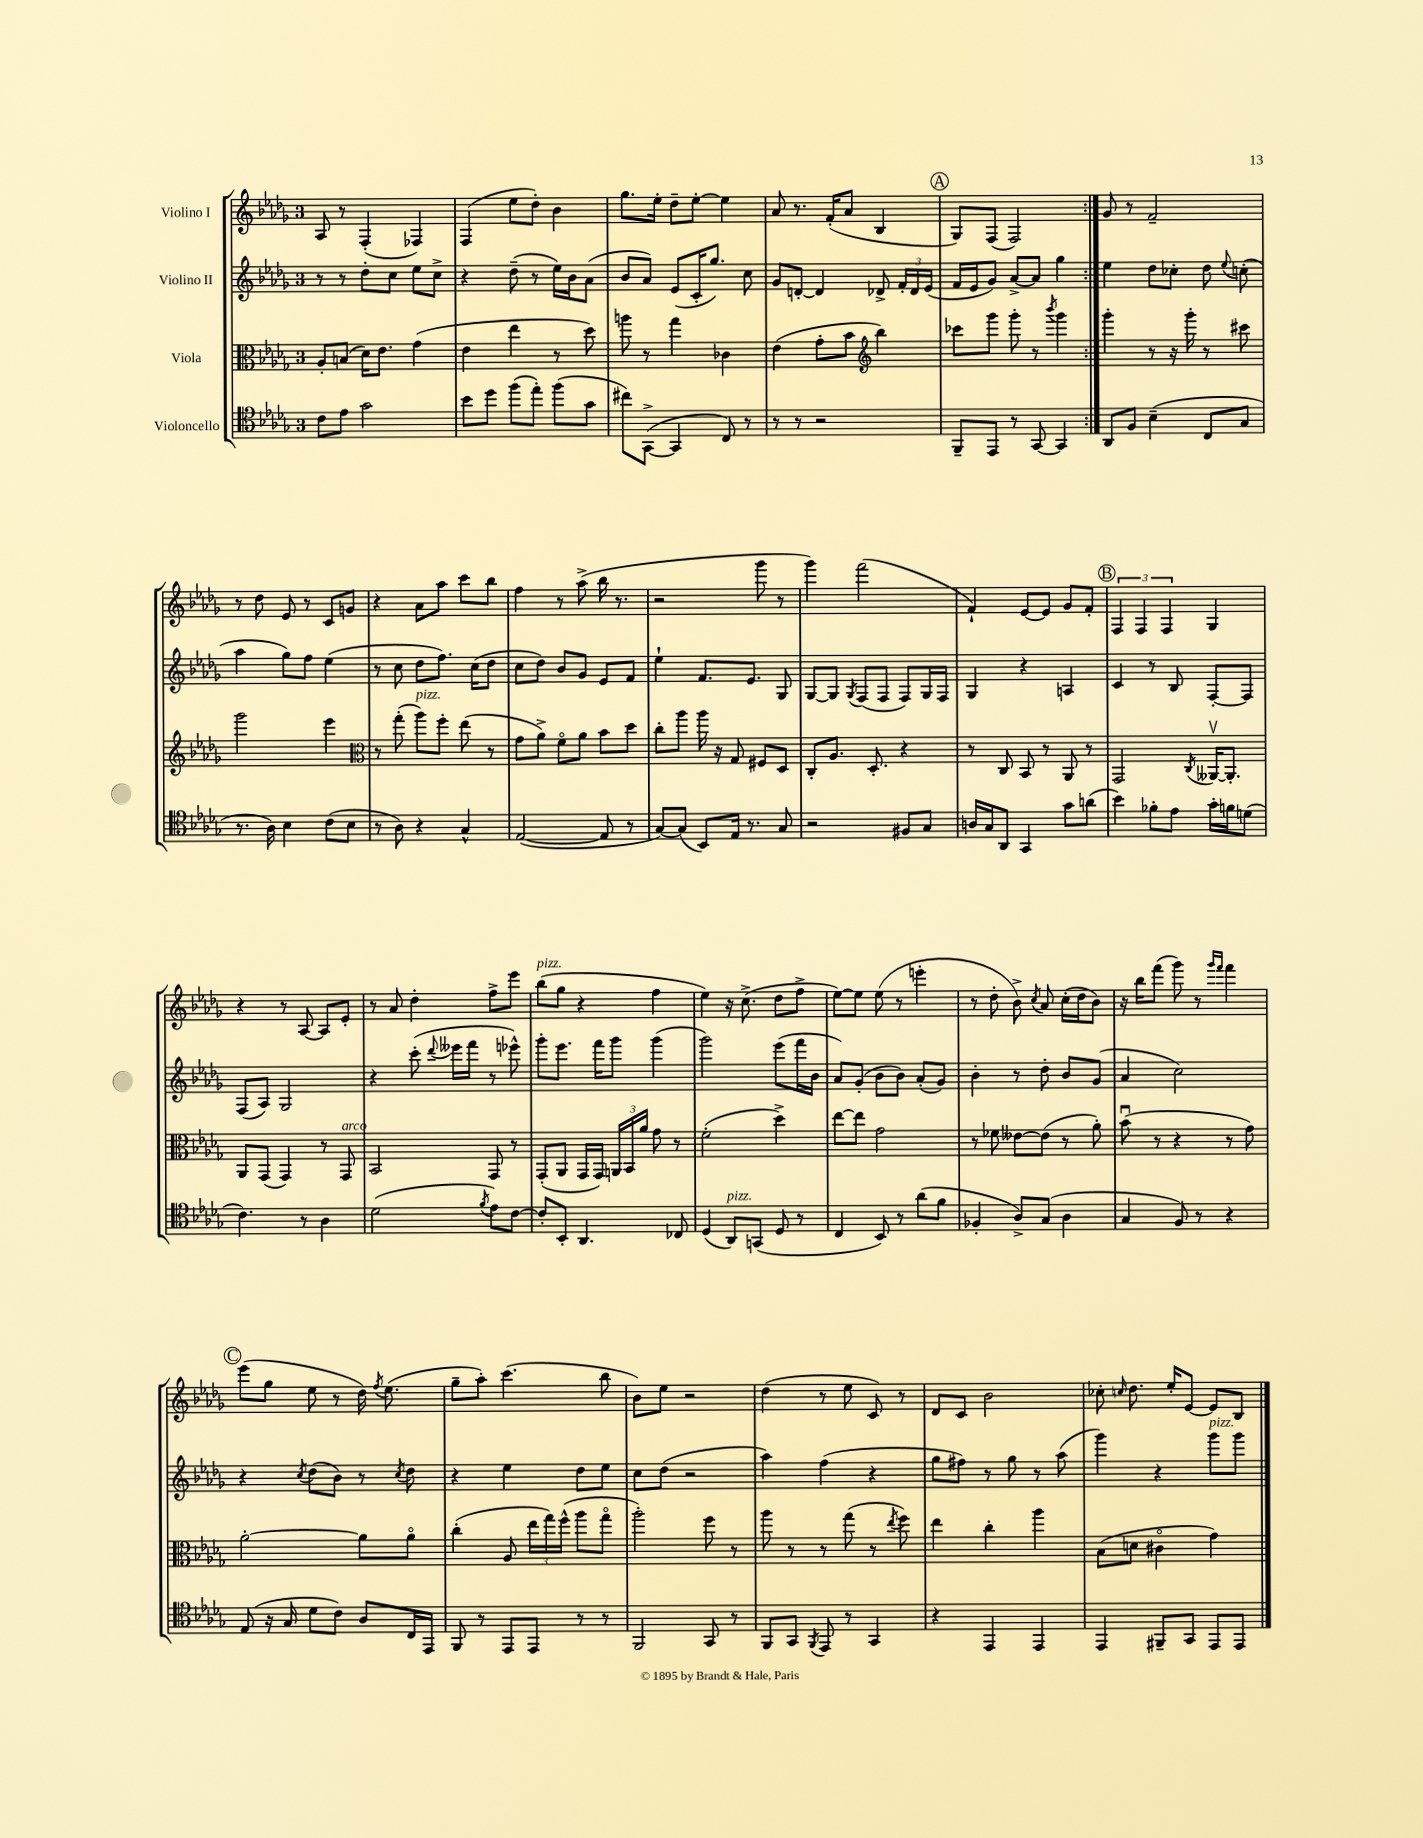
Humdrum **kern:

**kern	**kern	**kern	**kern
*staff4	*staff3	*staff2	*staff1
*clefC4	*clefC3	*clefG2	*clefG2
*k[b-e-a-d-g-]	*k[b-e-a-d-g-]	*k[b-e-a-d-g-]	*k[b-e-a-d-g-]
*M3/4	*M3/4	*M3/4	*M3/4
8c	8A-'	8r	8A-
8e-	(8B	8r	8r
2g-	16d-)	8dd-'	(4F'
.	8.e-	.	.
.	.	8cc	.
.	(4g-	8ee-	4F-)
.	.	8cc^	.
=	=	=	=
8b-	4e-	4r	(4F
8dd-	.	.	.
(8ff	4ee-	(8dd-~	8ee-
8ee-')	.	8r	8dd-')
(8ff	8r	16ee-)	4b-
.	.	16b-	.
8g-	8dd-)	(8a-	.
=	=	=	=
8cc#)	8aa	8b-	8.gg-
([8GG-^	8r	8a-)	.
.	.	.	16ee-'
4GG-]	4gg-	(8e-	8dd-~
.	.	16c'	[8ee-'
.	.	8.gg-)	.
8C)	4c-	.	4ee-]
8r	.	8cc	.
=	=	=	=
8r	(4e-	8g-	8a-
8r	.	[8d'	8.r
2r	8g-'	4d]	.
.	.	.	(16f'
.	8b-	.	8a-
*	*clefG2	*	*
.	4bb-)	8d-^	4B-
.	.	24f'	.
.	.	24d-	.
.	.	(24e-	.
=	=	=	=
8FF~	8ccc-	16f	8G-)
.	.	16e-	.
8EE-	8ggg-	8g-)	(8F
8r	8ggg-'	[8a-^	2F)
[8GG-	8r	8a-]	.
.	8qbbb-	.	.
4GG-]	4ggg-	4gg-	.
=:|!	=:|!	=:|!	=:|!
8AA-	4ggg-'	4ee-	8g-
8F	.	.	8r
(4B-~	8r	8dd-	2f~
.	16r	8cc-'	.
.	16ggg-'	.	.
8C	8r	8dd-	.
.	.	8qqee-	.
8G-	8ccc#	(8cc'	.
=	=	=	=
8.r	2ggg-	4aa-	8r
.	.	.	8dd-
16A-)	.	.	.
4B-	.	8gg-)	8e-
.	.	8ff	8r
(8c	4eee-	(4ee-	8c
8B-	.	.	8g
=	=	=	=
*	*clefC3	*	*
8r	8r	8r	4r
8A-)	(8gg-'	8cc	.
4r	8aa-)	8dd-	8a-
.	8ff'	8.ff)	8aa-
4G-^^	(8ee-	.	8ccc
.	.	(16cc	.
.	8r	8dd-	8bb-
=	=	=	=
([2E-	8g-	8cc	4ff
.	8a-^)	8dd-)	.
.	8fo	8b-	8r
.	8a-	8g-	(8aa-^
8E-]	8b-	8e-	16bb-
.	.	.	8.r
8r	8dd-	8f	.
=	=	=	=
[8G-)	8cc'	4ee-`	2r
(8G-]	8aa-	.	.
8BB-)	16aa-	8.f	.
.	16r	.	.
16E-	8G-	.	.
8.r	.	8.e-	.
.	8F#	.	8ggg-
8G-	8D-	8G-	8r
=	=	=	=
2r	8C'	[8G-	4ggg-)
.	8.A-	8G-]	.
.	.	8qG-	.
.	.	(8F	(2fff
.	8.D-'	.	.
.	.	8F	.
8F#	4r	8F)	.
8G-	.	16G-	.
.	.	16F	.
=	=	=	=
16A	8r	4G-	4f`)
16G-	.	.	.
8AA-	8C	.	.
4GG-	8BB-	4r	[8e-
.	8r	.	8e-]
8g-	8AA-	4A	8g-
(8a	8r	.	8f'
=	=	=	=
4b-)	2GG-	4c	6F
.	.	.	6F
8f-'	.	8r	.
.	.	.	6F
8e-	.	8B-	.
.	8qC	.	.
16g-'	[16AA--v	[8F'	4G-
16f	8.AA--']	.	.
(8d	.	8F]	.
=	=	=	=
4.c)	8AA-	(8F	4r
.	(8GG-	8A-)	.
.	4GG-)	2G-	8r
8r	.	.	[8A-
4A-	8r	.	8A-]
.	8GG-	.	8e-'
=	=	=	=
(2d-	2BB-	4r	8r
.	.	.	8a-
.	.	(8ccc'	4dd-'
.	.	8qqddd-	.
.	.	16eee--	.
.	.	16fff	.
8qf	.	.	.
8e-)	8GG-	8r	8ff^
[8c	8r	8eee-^^)	8eee-
=	=	=	=
8c']	(8GG-'	8ggg-'	(8bb-
8BB-'	8AA-	8.eee-	8gg-
4.AA-	16GG-	.	4r
.	16GG-)	16fff	.
.	24AA	8ggg-	.
.	24BB-	.	.
.	24a-	.	.
.	8g-	(4ggg-	4ff
8C-	8r	.	.
=	=	=	=
(4D-	(2f'	2ggg-)	4ee-)
8AA-)	.	.	16r
.	.	.	(8.cc^
(8GG	.	.	.
8D-	4dd-^)	(8eee-	8dd-
8r	.	16fff	8ff^
.	.	16b-	.
=	=	=	=
4C	[8ee-	8a-)	[8ee-)
.	8ee-]	(8g-'	8ee-]
8BB-)	2g-	8b-	(8ee-
8r	.	8b-)	8r
(8a-	.	(8a-'	4eee'
8f	.	8g-)	.
=	=	=	=
4F-'	8r	4b-'	8r
.	8f-	.	8dd-'
8A-^)	[8e--	8r	8b-^)
.	.	.	8qcc
(8G-	(8e--]	8dd-'	8a-
4A-	8r	8b-	(16cc'
.	.	.	16dd-
.	8a-')	(8g-	8b-)
=	=	=	=
4G-	(8b-u	4a-	16r
.	.	.	16bb-
.	8r	.	(8fff
8F)	4r	2cc)	8ggg-)
8r	.	.	8r
.	.	.	16qqggg-
.	.	.	16qqfff
4r	8r	.	4fff
.	8g-)	.	.
=	=	=	=
(8E-	[2a-'	4r	(8eee-
16r	.	.	8gg-
16G-	.	.	.
.	.	8qcc	.
8d-	.	(8dd-	8ee-
8c)	.	8b-)	8r
8A-	8a-]	8r	16dd-)
.	.	.	8qff
.	.	.	(8.ee-
.	.	8qcc	.
16C	8a-o	8dd-	.
16EE-	.	.	.
=	=	=	=
8FF	(4cc'	4r	8gg-~
8r	.	.	8aa-')
8EE-	8A-	4ee-	(4.ccc
8EE-	24ee-	.	.
.	24gg-)	.	.
.	(24ff^^	.	.
8r	8aa-	8dd-	.
8r	8gg-o	8ee-	8bb-
=	=	=	=
2FF	2aa-')	8cc	8b-)
.	.	(8dd-	8ee-
.	.	2r	2r
8GG-	8ff	.	.
8r	8r	.	.
=	=	=	=
8FF	8aa-	4aa-)	(4dd-
8GG-	8r	.	.
8qFF	.	.	.
8EE-	8r	(4ff	8r
8r	(8gg-	.	8ee-
4GG-	8r	4r	8c)
.	8qee-	.	.
.	8ff)	.	8r
=	=	=	=
4r	4ee-	8gg-	8d-
.	.	8ff#)	8c
4EE-	4cc'	8r	2b-
.	.	8gg-	.
4EE-	4aa-	8r	.
.	.	(8aa-	.
=	=	=	=
4EE-	(8B-	4ggg-)	8cc-'
.	.	.	16qqcc
.	8d	.	8.dd-
8FF#~	4c#o	4r	.
.	.	.	16ee-'
8GG-	.	.	[8e-
8EE-	4g-)	8ggg-	8e-]
8EE-	.	8ggg-	8B-
==	==	==	==
*-	*-	*-	*-
